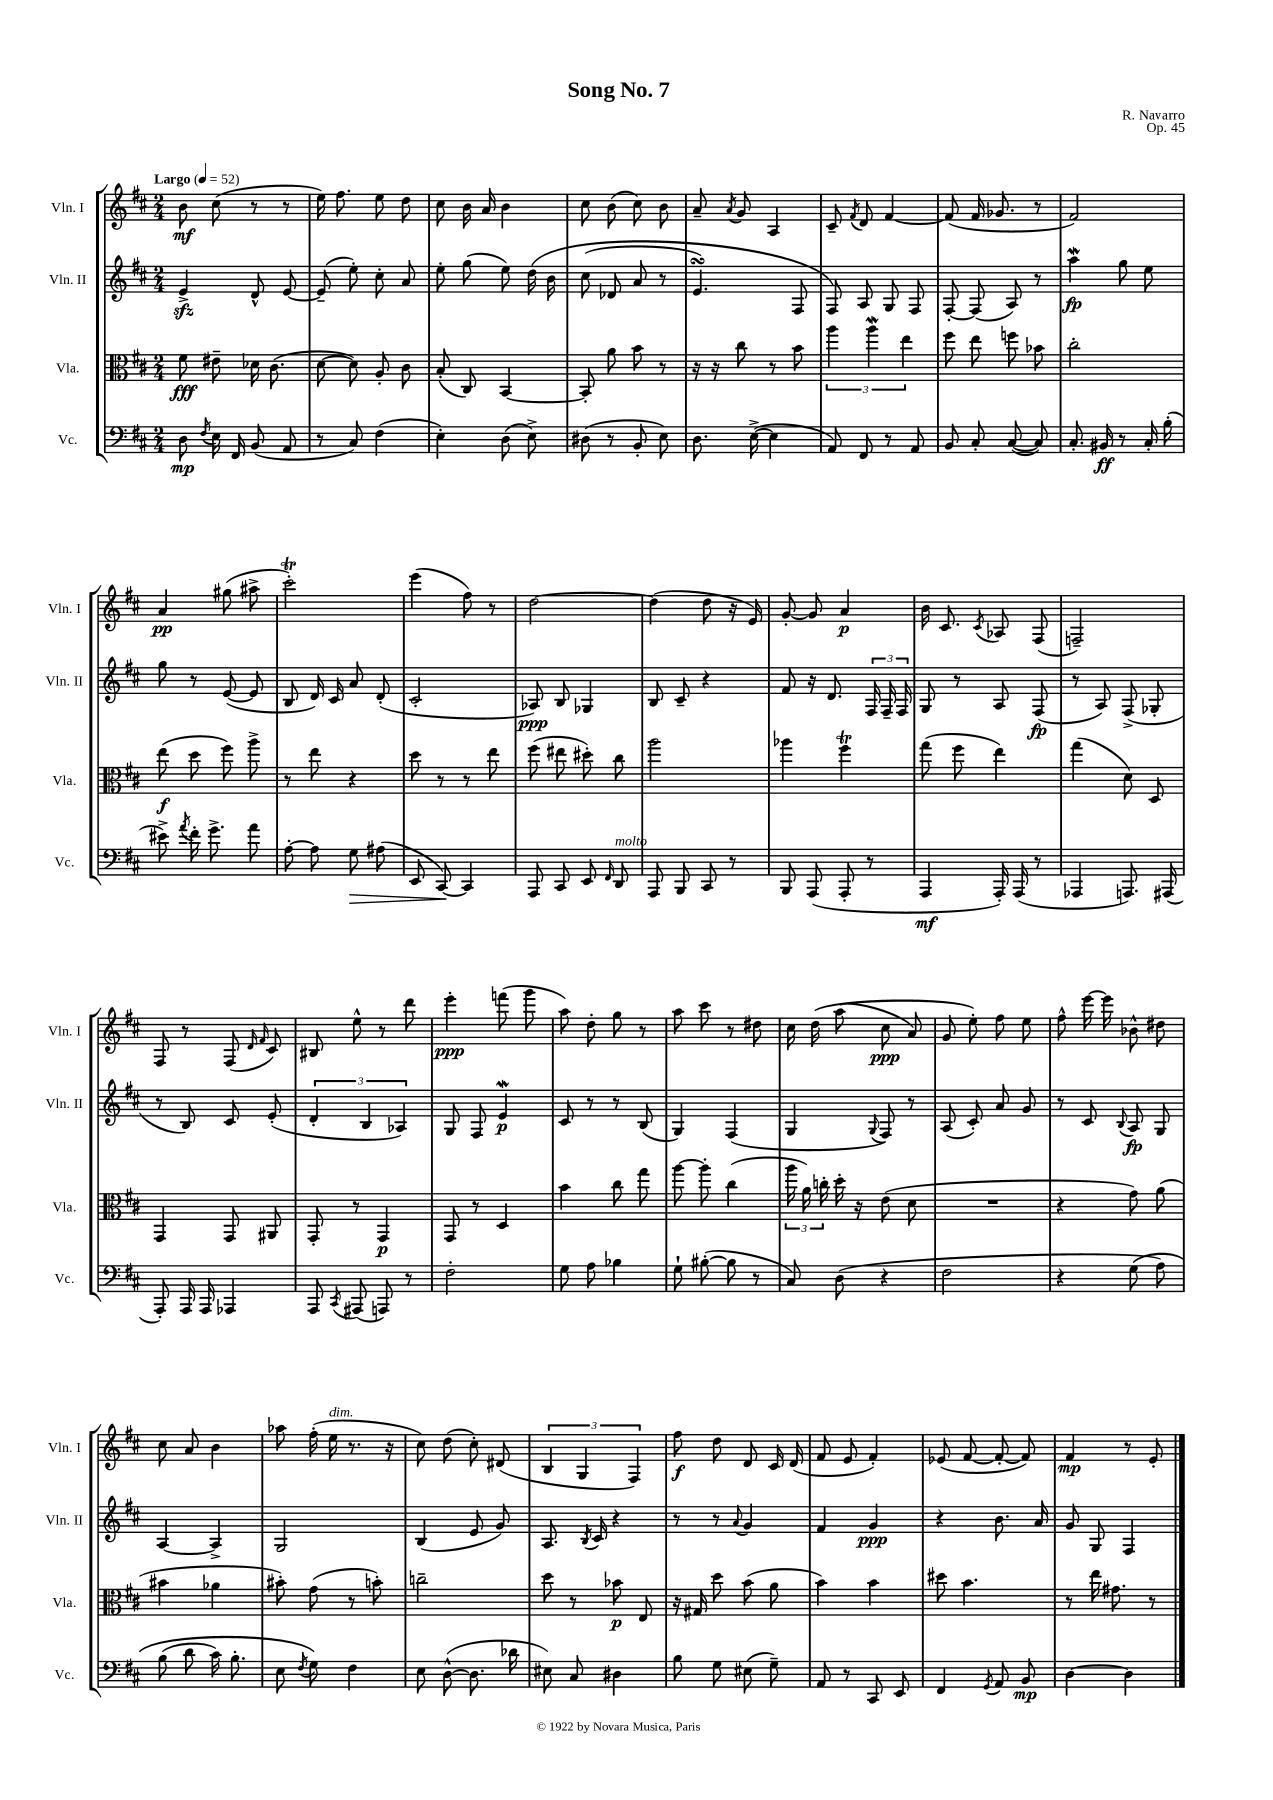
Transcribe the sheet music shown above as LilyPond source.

\header { title = "Song No. 7" composer = "R. Navarro" opus = "Op. 45" }
<<
\new StaffGroup <<
\new Staff = "s0" \with { instrumentName = "Vln. I" shortInstrumentName = "Vln. I" } {
    \clef treble \key d \major \numericTimeSignature \time 2/4 \tempo "Largo" 4 = 52
    \autoBeamOff b'8\mf cis''8( r8 r8 |
    e''16) fis''8. e''8 d''8 |
    cis''8 b'16 a'16 b'4 |
    cis''8 b'8( cis''8) b'8 |
    a'8-- \acciaccatura { a'8 } g'8 a4 |
    cis'8-- \acciaccatura { fis'8 } d'8 fis'4~ |
    fis'8( fis'16 ges'8. r8 |
    fis'2) |
    a'4\pp gis''8( ais''8-> |
    cis'''2-.\trill) |
    e'''4( fis''8) r8 |
    d''2~ |
    d''4( d''8 r16 e'16) |
    g'8~-. g'8 a'4\p |
    b'16 cis'8. \acciaccatura { cis'8 } aes8 fis8( |
    f2--) |
    fis8 r8 fis8( \grace { d'16 fis'16 } cis'8) |
    bis8 e''8-^ r8 d'''8 |
    e'''4-.\ppp f'''8( g'''8 |
    a''8) d''8-. g''8 r8 |
    a''8 cis'''8 r8 dis''8 |
    cis''16 d''16\( a''8( cis''8\ppp a'8) |
    g'8 e''8-.\) fis''8 e''8 |
    fis''8-^ e'''16~ e'''16 bes'8-^ dis''8 |
    cis''8 a'8 b'4 |
    aes''8 fis''16-.( e''16^\markup { \italic "dim." } r8. r16 |
    cis''8) d''8( cis''8-.) dis'8( |
    \tuplet 3/2 { b4 g4 fis4) } |
    fis''8\f d''8 d'8 cis'16 d'16( |
    fis'8 e'8 fis'4-.) |
    ees'8( fis'8~ fis'8~-. fis'8) |
    fis'4\mp r8 e'8-. \bar "|." |
}
\new Staff = "s1" \with { instrumentName = "Vln. II" shortInstrumentName = "Vln. II" } {
    \clef treble \key d \major \numericTimeSignature \time 2/4
    \autoBeamOff e'4->\sfz d'8-^ e'8~ |
    e'8--( e''8-.) cis''8-. a'8 |
    e''8-. g''8( e''8) d''16\( b'16 |
    cis''8( des'8 a'8 r8 |
    e'4.\turn) fis8 |
    fis8\) a8 g8 fis8 |
    fis8~-. fis8( a8) r8 |
    a''4\mordent\fp g''8 e''8 |
    g''8 r8 e'8~( e'8 |
    b8 d'16) cis'16 a'8 d'8-.( |
    cis'2-. |
    aes8\ppp) b8 ges4 |
    b8 cis'8-- r4 |
    fis'8 r16 d'8. \tuplet 3/2 { fis16 fis16-- fis16 } |
    g8 r8 a8 fis8\fp( |
    r8 a8) fis8->( ges8-. |
    r8 b8) cis'8 e'8-.( |
    \tuplet 3/2 { d'4-. b4 aes4) } |
    g8 fis8 e'4\mordent\p |
    cis'8 r8 r8 b8( |
    g4) fis4( |
    g4 \appoggiatura { g8 } fis8) r8 |
    a8( cis'8-.) a'8 g'8 |
    r8 cis'8 \appoggiatura { b8 } a8\fp g8 |
    a4~ a4-> |
    g2 |
    b4( e'8 g'8) |
    a8. \acciaccatura { b8 } cis'16 r4 |
    r8 r8 \appoggiatura { a'8 } g'4 |
    fis'4 g'4\ppp |
    r4 b'8. a'16 |
    g'8 g8 fis4 \bar "|." |
}
\new Staff = "s2" \with { instrumentName = "Vla." shortInstrumentName = "Vla." } {
    \clef alto \key d \major \numericTimeSignature \time 2/4
    \autoBeamOff fis'8\fff eis'8-- des'16 cis'8.( |
    d'8~ d'8) a8-. cis'8 |
    b8-.( cis8) b,4~ |
    b,8-. a'8 b'8 r8 |
    r16 r16 cis''8 r8 b'8 |
    \tuplet 3/2 { a''4 a''4\mordent e''4 } |
    fis''8 e''8 f''8 bes'8 |
    cis''2-. |
    e''8\f( d''8 fis''8) a''8-> |
    r8 e''8 r4 |
    d''8 r8 r8 e''8 |
    fis''8( eis''8 dis''8-.) cis''8 |
    a''2 |
    aes''4 fis''4\trill |
    g''8( fis''8 e''4) |
    g''4( d'8) d8 |
    g,4 g,8 ais,8 |
    g,8-. r8 g,4\p |
    g,8 r8 d4 |
    b'4 cis''8 g''8 |
    a''8~ a''8-. cis''4( |
    \tuplet 3/2 { a''16 a'16) c''16-. } d''16-. r16 e'8( d'8 |
    R2 |
    r4 g'8) a'8( |
    bis'4 aes'4 |
    bis'8-.) g'8( r8 b'8-.) |
    c''2-- |
    d''8 r8 bes'8\p e8 |
    r16 gis16 d''8 b'8( a'8 |
    b'4) b'4 |
    dis''8 b'4. |
    r8 e''16 gis'8. r8 \bar "|." |
}
\new Staff = "s3" \with { instrumentName = "Vc." shortInstrumentName = "Vc." } {
    \clef bass \key d \major \numericTimeSignature \time 2/4
    \autoBeamOff d8\mp \acciaccatura { fis8 } e16 fis,16 b,8( a,8 |
    r8 cis8) fis4( |
    e4-.) d8( e8->) |
    dis8( r8 b,8-. e8) |
    d8. e16~->( e4 |
    a,8) fis,8 r8 a,8 |
    b,8 cis8-. cis8~( cis8) |
    cis8.-. bis,16\ff r8 cis16-. b16-.( |
    eis'8->) \acciaccatura { a'8 } fis'16-. g'8.-> a'8 |
    a8~-. a8 g8\> ais8( |
    e,8 cis,8~\!) cis,4 |
    a,,8 cis,8 e,8 \grace { fis,16 } d,8^\markup { \italic "molto" } |
    a,,8 b,,8 cis,8 r8 |
    b,,8 a,,8( a,,8-. r8 |
    a,,4\mf a,,16-.) a,,16( r8 |
    aes,,4 a,,8.) ais,,16( |
    a,,8-.) a,,16 a,,16 aes,,4 |
    a,,8 \acciaccatura { cis,8 } ais,,8( a,,8) r8 |
    fis2-. |
    g8 a8 bes4 |
    g8-! bis8~-.( bis8 r8 |
    cis8) d8( r4 |
    fis2 |
    r4 g8\( a8) |
    b8( d'8 cis'16) b8.-. |
    e8 \acciaccatura { fis8 } g8\) fis4 |
    e8 d8~-^( d8. des'16 |
    eis8) cis8 dis4 |
    b8 g8 eis8( g8--) |
    a,8 r8 cis,8 e,8 |
    fis,4 \acciaccatura { g,8 } a,8 b,8\mp |
    d4~ d4 \bar "|." |
}
>>
>>
\layout { \context { \Score \remove "Bar_number_engraver" } }
